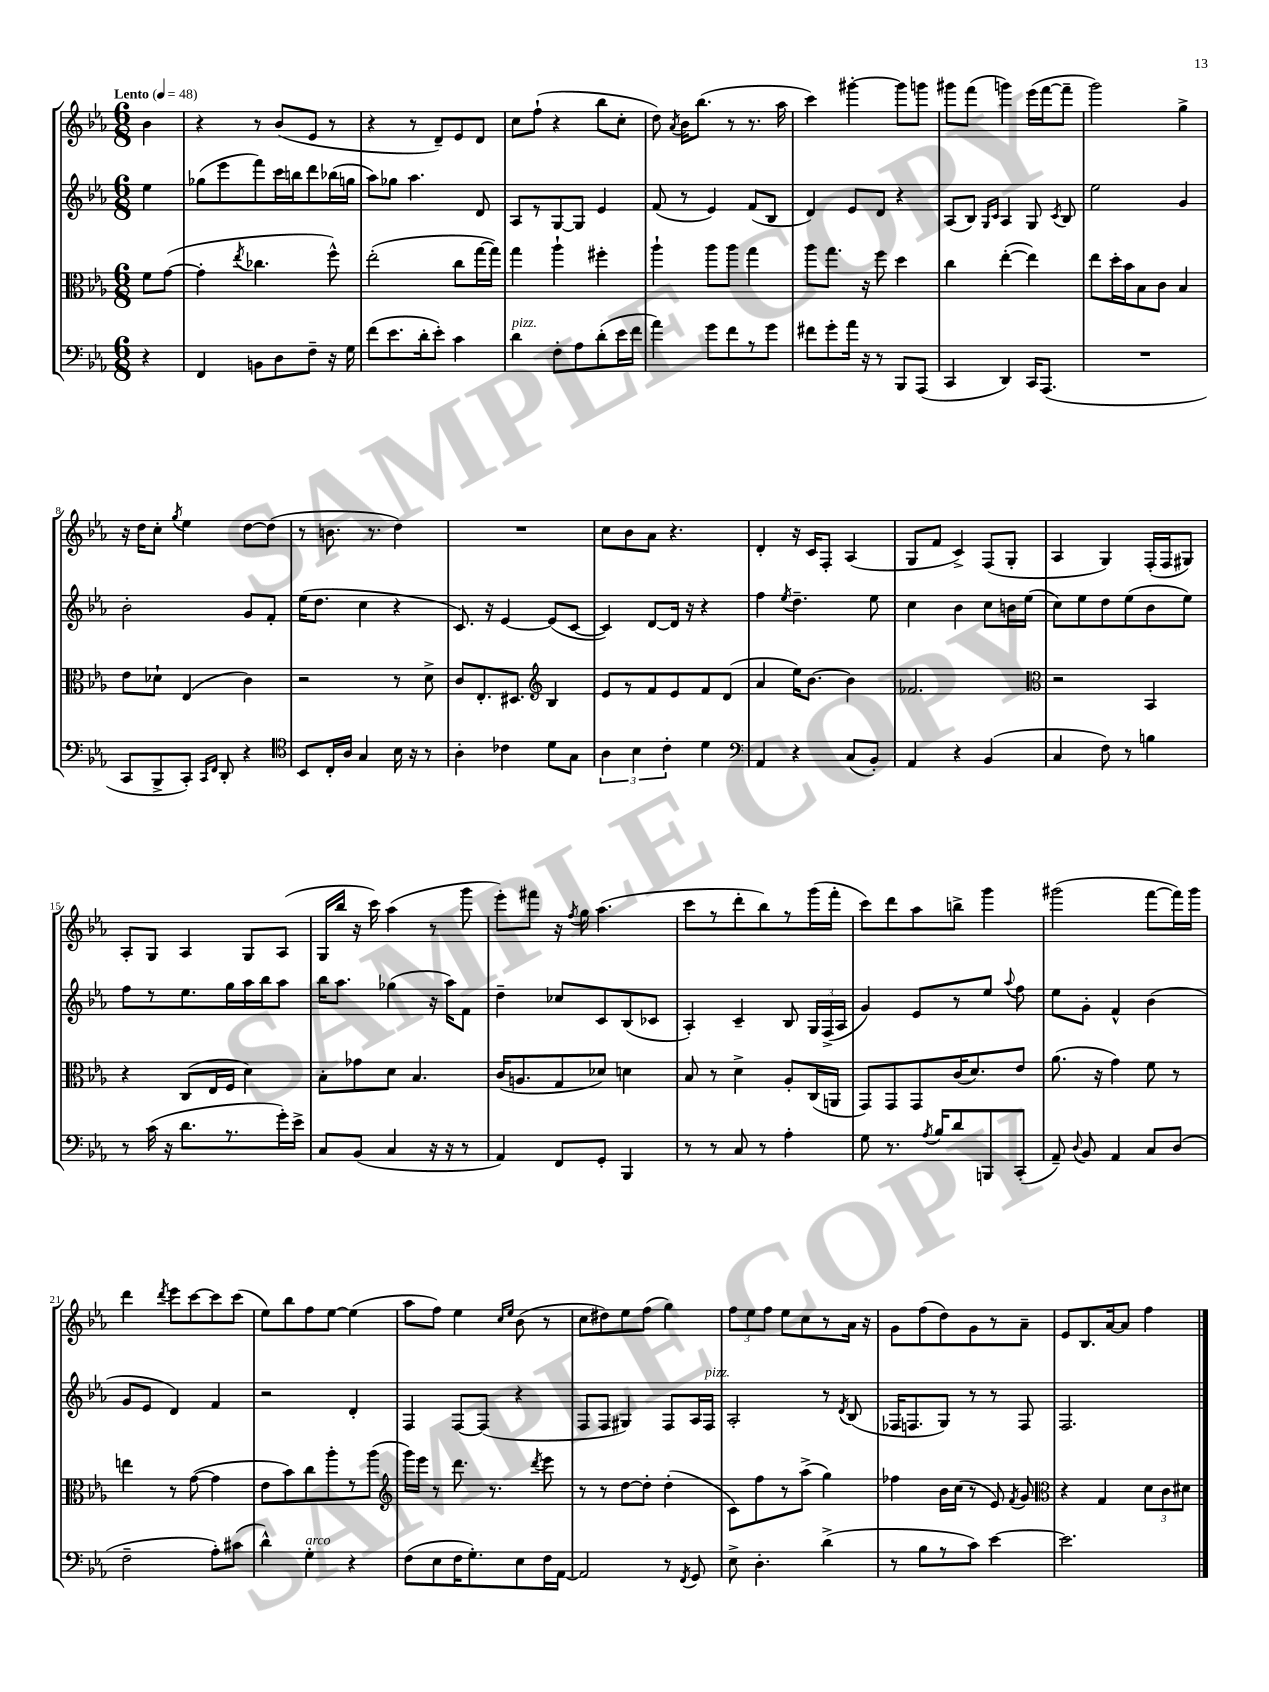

**kern	**kern	**kern	**kern
*staff4	*staff3	*staff2	*staff1
*clefF4	*clefC3	*clefG2	*clefG2
*k[b-e-a-]	*k[b-e-a-]	*k[b-e-a-]	*k[b-e-a-]
*M6/8	*M6/8	*M6/8	*M6/8
*MM48	*MM48	*MM48	*MM48
4r	8f	4ee-	4b-
.	([8g	.	.
=	=	=	=
4FF	4g']	(8gg-	4r
.	.	8eee-	.
.	8qee-	.	.
8BB	4.cc-	8fff)	8r
8D	.	16ccc	(8b-
.	.	16bb	.
8F~	.	8ddd	8e-
16r	8ff^^)	(16bb-	8r
16G	.	16gg	.
=	=	=	=
(8f	(2ee-'	8aa-)	4r
8.e-	.	8gg-	.
.	.	4.aa-	8r
16d'	.	.	.
8e-')	.	.	8d~)
4c	8cc	.	8e-
.	[16gg	8d	8d
.	16gg])	.	.
=	=	=	=
4d	4gg	8A-	8cc
.	.	8r	(8ff`
8F'	4aa-`	[8G	4r
8A-	.	8G]	.
(8d'	4ff#'	4e-	8bb-
16e-	.	.	8cc'
16f	.	.	.
=	=	=	=
4a-)	4aa-`	(8f	8dd)
.	.	.	8qa-
.	.	8r	16b-
.	.	.	(8.bb-
8g	8aa-	4e-)	.
8f	8aa-	.	8r
8r	4gg	(8f	8.r
8g	.	8B-	.
.	.	.	16aa-
=	=	=	=
8f#	8aa-	4d)	4ccc)
8g'	8.gg	.	.
16a-	.	8e-	[4ggg#'
16r	16r	.	.
8r	8ff	8d	.
8BBB-	4dd	4r	8ggg#]
(8AAA-	.	.	8ggg
=	=	=	=
4CC	4cc	(8A-	8ggg#
.	.	8B-)	(8fff
.	.	16qqG	.
.	.	16qqc	.
4DD)	([4ee-'	4A-	4ggg)
16CC	4ee-])	8G	(16eee-
(8.AAA-	.	.	[16fff
.	.	8qc	.
.	.	8B-	8fff~]
=	=	=	=
2.r	8ee-	2ee-	2ggg)
.	16dd'	.	.
.	16b-	.	.
.	8B-	.	.
.	8c	.	.
.	4B-	4g	4gg^
=	=	=	=
8CC	8e-	2b-'	16r
.	.	.	16dd
8BBB-^	8d-`	.	8cc'
.	.	.	8qgg
8CC')	(4E-	.	4ee-
16qqCC	.	.	.
16qqFF	.	.	.
8DD'	.	.	.
4r	4c)	8g	[8dd
.	.	8f'	(8dd]
=	=	=	=
*clefC4	*	*	*
8BB-	2r	(16ee-	8r
.	.	8.dd	.
16C'	.	.	8.b
16A-	.	.	.
4G	.	4cc	.
.	.	.	8.r
16B-	8r	4r	4dd)
16r	.	.	.
8r	8d^	.	.
=	=	=	=
4A-'	8c	8.c)	2.r
.	8.E-'	.	.
.	.	16r	.
4c-	.	[4e-	.
.	8.D#	.	.
*	*clefG2	*	*
8d	4B-	(8e-]	.
8G	.	[8c	.
=	=	=	=
6A-	8e-	4c])	8cc
.	8r	.	8b-
6B-	.	.	.
.	8f	[8d	8a-
6c'	.	.	.
.	8e-	16d]	4.r
.	.	16r	.
4d	8f	4r	.
.	(8d	.	.
=	=	=	=
*clefF4	*	*	*
4AA-	4a-	4ff	4d'
.	.	8qee-	.
4r	16ee-)	4.dd~	16r
.	[8.b-	.	16c
.	.	.	8F'
(8C	4b-]	.	(4A-
8BB-')	.	8ee-	.
=	=	=	=
4AA-	2.f-	4cc	8G
.	.	.	8f
4r	.	4b-	4c^)
(4BB-	.	8cc	(8F
.	.	16b	8G'
.	.	(16ee-	.
=	=	=	=
*	*clefC3	*	*
4C	2r	8cc)	4A-
.	.	8ee-	.
8F)	.	8dd	4G)
8r	.	(8ee-	.
4B	4BB-	8b-	(16F'
.	.	.	16F
.	.	8ee-)	8G#)
=	=	=	=
8r	4r	8ff	8A-'
(16c	.	8r	8G
16r	.	.	.
8.d	(8C	8.ee-	4A-
.	16E-	.	.
8.r	16F	16gg	.
.	4d)	16aa-	8G
.	.	16bb-	.
16g')	.	8aa-	(8A-
16e-^	.	.	.
=	=	=	=
8C	8B-'	16bb-	16G
.	.	8.aa-	16bb-
(8BB-	8g-	.	16r
.	.	.	16ccc)
4C	8d	(4gg-	(4aa-
.	4.B-	.	.
16r	.	16r	8r
16r	.	16aa-)	.
8r	.	8f	8ggg
=	=	=	=
4AA-)	(16c	4dd~	8eee-')
.	8.A	.	.
.	.	.	8fff#
8FF	8G	8cc-	16r
.	.	.	8qff
.	.	.	16gg
8GG'	8d-)	8c	(4.aa-
4BBB-	4d	(8B-	.
.	.	8c-	.
=	=	=	=
8r	8B-	4A-')	8ccc
8r	8r	.	8r
8C	4d^	4c~	8ddd'
8r	.	.	8bb-)
4A-'	8A-'	8B-	8r
.	(16C	24G	(16ggg
.	.	(24F^	.
.	16AA	.	16fff'
.	.	24A-	.
=	=	=	=
8G	8GG)	4g)	8ccc)
8.r	8GG	.	8ddd
.	8GG	8e-	8aa-
8qA-	.	.	.
16B-	.	.	.
8d	(16c	8r	8bb^
.	8.d)	.	.
8BBB	.	8ee-	4ggg
.	.	8qqaa-	.
(8CC'	8e-	8ff	.
=	=	=	=
8AA-~)	(8.a-	8ee-	(2ggg#
8qqD	.	.	.
8BB-	.	8g'	.
.	16r	.	.
4AA-	4g)	4f^^	.
8C	8f	(4b-	[8fff
(8D	8r	.	16fff])
.	.	.	16ggg#
=	=	=	=
2F~	4ee	8g	4ddd
.	.	8e-	.
.	.	.	8qddd
.	8r	4d)	8eee-
.	([8g	.	[8ccc
8A-')	4g]	4f	8ccc]
(8c#	.	.	(8ccc
=	=	=	=
4d^^)	8e-	2r	8ee-)
.	8b-)	.	8bb-
4G'	8cc	.	8ff
.	8aa-'	.	[8ee-
4r	8r	4d'	(4ee-]
.	(8aa-	.	.
=	=	=	=
*	*clefG2	*	*
(8F	16ggg)	4F	8aa-
.	16eee-	.	.
8E-	8r	.	8ff)
16F	8.ddd	[8F	4ee-
8.G')	.	.	.
.	.	(8F]	.
.	8.r	.	.
.	.	.	16qqcc
.	.	.	16qqee-
8E-	.	4r	(8b-
.	8qddd	.	.
16F	8eee-	.	8r
[16AA-	.	.	.
=	=	=	=
2AA-]	8r	8F	8cc
.	8r	8F	8dd#)
.	[8dd	4G#)	8ee-
.	8dd']	.	(8ff
8r	(4dd'	8F	4gg)
8qFF	.	.	.
8GG	.	16A-	.
.	.	16F	.
=	=	=	=
8E-^	8c)	2A-'	12ff
.	.	.	12ee-
4.D'	8ff	.	.
.	.	.	12ff
.	8r	.	8ee-
.	(8aa-^	.	8cc
(4d^	4gg)	8r	8r
.	.	8qd	.
.	.	(8B-	16a-
.	.	.	16r
=	=	=	=
8r	4ff-	16F-	8g
.	.	8.F	.
8B-	.	.	(8ff
8r	16b-	8G)	8dd)
.	(16cc	.	.
8c)	8r	8r	8g
[4e-	8e-)	8r	8r
.	8qf	.	.
.	8g	8F	8a-~
=	=	=	=
*	*clefC3	*	*
2.e-]	4r	2.F	8e-
.	.	.	8.B-
.	4G	.	.
.	.	.	[16a-
.	.	.	8a-]
.	12d	.	4ff
.	12c	.	.
.	12d#	.	.
==	==	==	==
*-	*-	*-	*-
